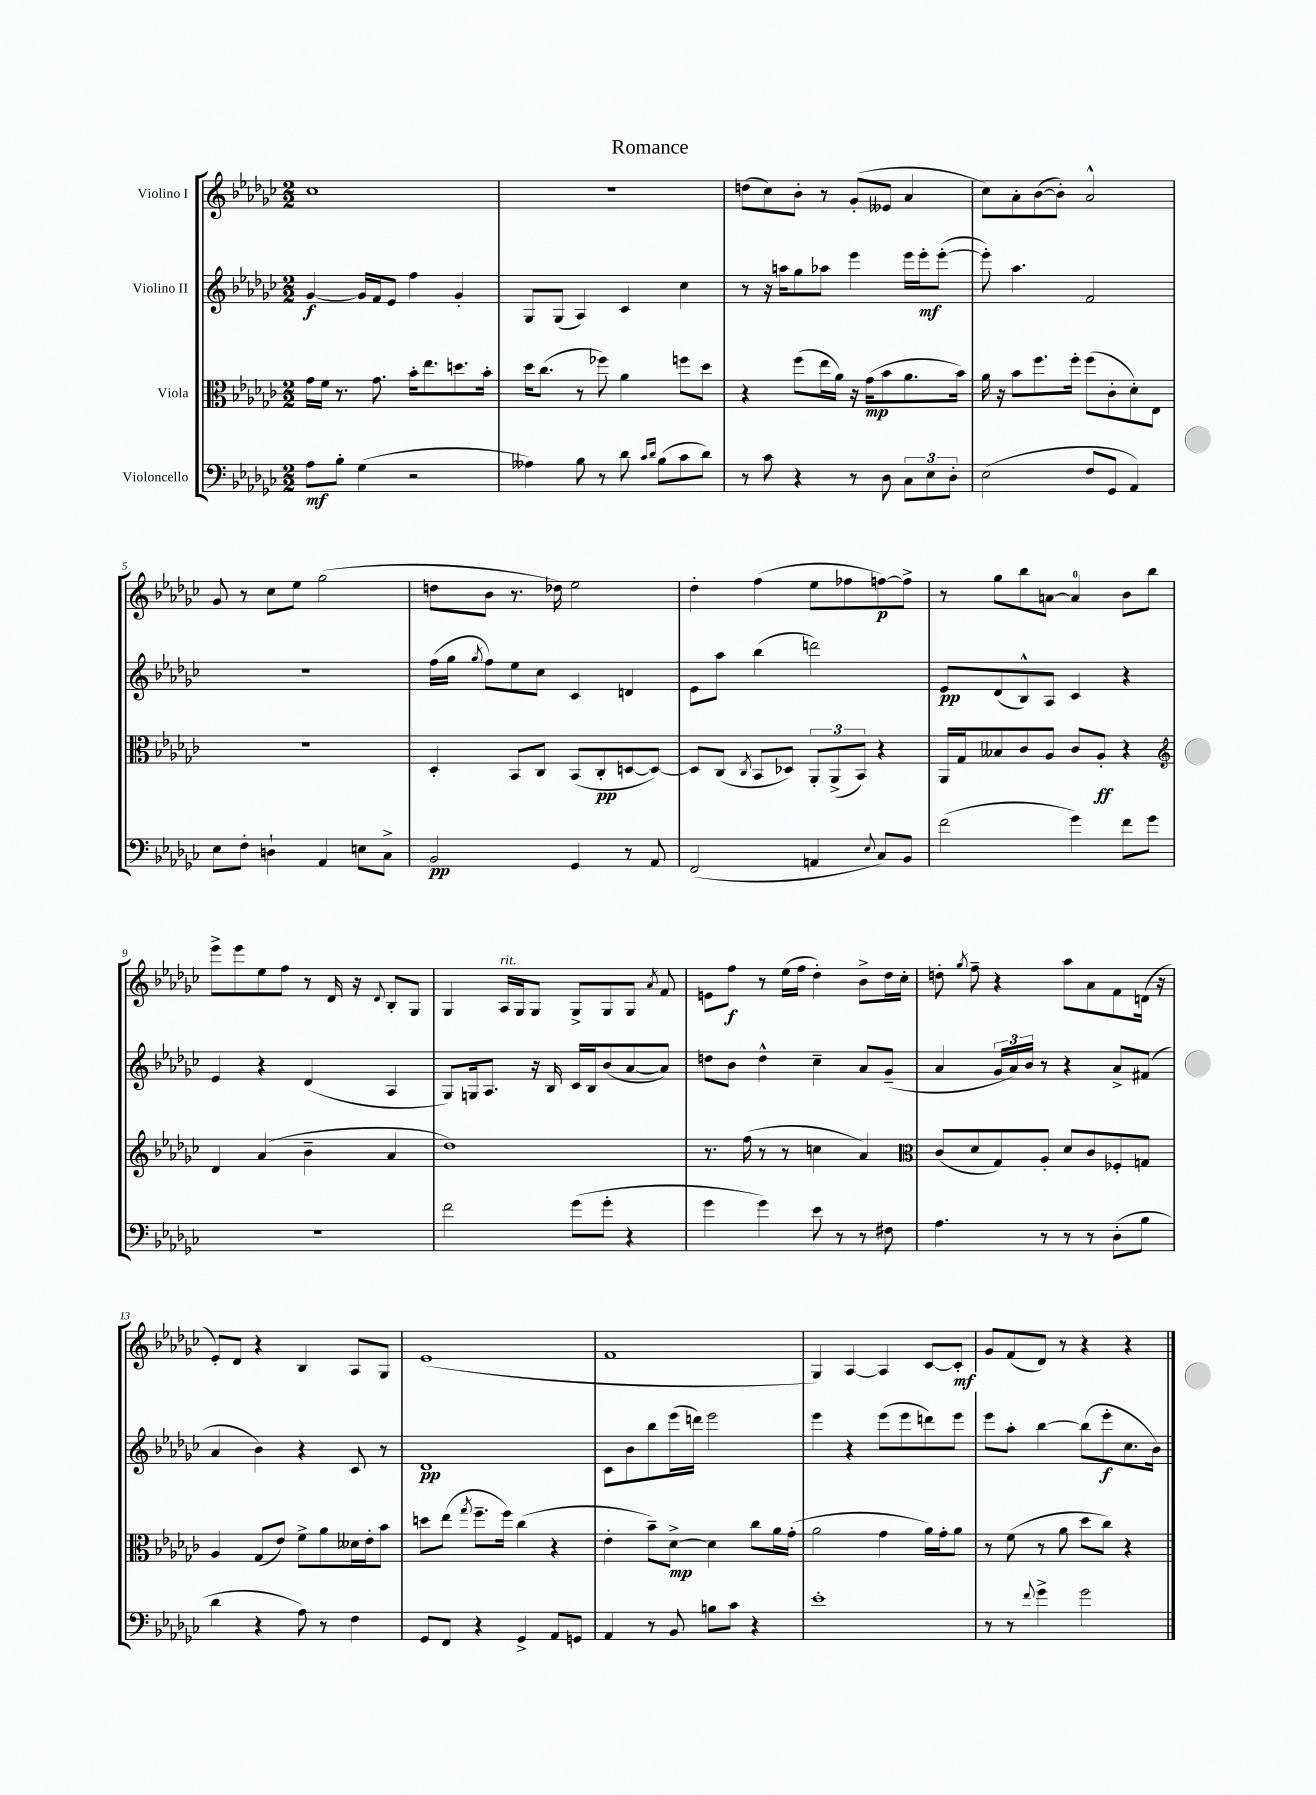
\header { title = "Romance" }
<<
\new StaffGroup <<
\new Staff = "s0" \with { instrumentName = "Violino I" } {
    \clef treble \key ges \major \numericTimeSignature \time 2/2
    \autoBeamOff ces''1 |
    R1 |
    d''8[( ces''8) bes'8]-. r8 ges'8[-.( eeses'8] aes'4 |
    ces''8[) aes'8-. bes'8~( bes'8]-.) aes'2-^ |
    ges'8 r8 ces''8[ ees''8] ges''2( |
    d''8[ bes'8] r8. des''16) ees''2 |
    des''4-. f''4( ees''8[ fes''8 f''8~\p) f''8]-> |
    r8 ges''8[ bes''8 a'8]~ a'4-0 bes'8[ bes''8] |
    ees'''8[-> ees'''8 ees''8 f''8] r8 des'16 r16 \appoggiatura { des'8 } bes8[-. ges8] |
    ges4 aes16[^\markup { \italic "rit." } ges16 ges8] ges8[-> ges8 ges8] \acciaccatura { aes'8 } f'8 |
    e'8[ f''8]\f r8 ees''16[( f''16] des''4-.) bes'8[-> des''16 ces''16]-. |
    d''8-. \acciaccatura { ges''8 } f''8-- r4 aes''8[ aes'8 f'8 d'16]( r16 |
    ees'8[-.) des'8] r4 bes4 aes8[ ges8] |
    ees'1( |
    f'1 |
    ges4) aes4~ aes4 ces'8[~ ces'8]-.\mf |
    ges'8[ f'8( des'8]) r8 r4 r4 \bar "|." |
}
\new Staff = "s1" \with { instrumentName = "Violino II" } {
    \clef treble \key ges \major \numericTimeSignature \time 2/2
    \autoBeamOff ges'4~\f ges'16[ f'16 ees'8] f''4 ges'4-. |
    ges8[ ges8]( aes4) ces'4 ces''4 |
    r8 r16 a''16[ ges''8 aes''8] ees'''4 ees'''16[ ees'''16-.\mf ees'''8]~-.( |
    ees'''8-.) aes''4. f'2 |
    r1 |
    f''16[( ges''16] \acciaccatura { ges''8 } f''8[) ees''8 ces''8] ces'4 d'4 |
    ees'8[ aes''8] bes''4( d'''2) |
    ees'8[\pp des'8( bes8-^) aes8] ces'4 r4 |
    ees'4 r4 des'4( aes4 |
    ges8[) g16 aes8.] r16 bes16 ces'16[ bes16 bes'8( aes'8~ aes'8]) |
    d''8[ bes'8] d''4-^ ces''4-- aes'8[ ges'8]--( |
    aes'4 \tuplet 3/2 { ges'16[ aes'16) bes'16] } r8 r4 aes'8[-> fis'8]( |
    aes'4 bes'4) r4 ces'8 r8 |
    des'1\pp |
    ces'8[ bes'8 bes''8 ees'''16( d'''16]) ees'''2 |
    ees'''4 r4 ees'''8[( ees'''8 d'''8) ees'''8] |
    ees'''8[ aes''8]-. bes''4~ bes''8[( ees'''8-.\f ces''8. bes'16]) \bar "|." |
}
\new Staff = "s2" \with { instrumentName = "Viola" } {
    \clef alto \key ges \major \numericTimeSignature \time 2/2
    \autoBeamOff ges'16[ f'16] r8. ges'8. bes'16[-. ees''8. d''8. bes'16]-. |
    des''16[ ces''8.]( r8 fes''8) aes'4 f''8[ des''8] |
    r4 f''8[( ees''16 aes'16]) r16 ges'16[\mp( bes'8 aes'8. bes'16]) |
    aes'16 r16 bes'8[ f''8. f''16]-. f''8[( ces'8-. des'8-.) ees8] |
    r1 |
    des4-. bes,8[ ces8] bes,8[( ces8-.\pp d8~ d8]~) |
    d8[ ces8]( \acciaccatura { ces8 } bes,8[ des8]) \tuplet 3/2 { aes,8[-. aes,8->( bes,8]) } r4 |
    aes,16[ ges16 beses8 ces'8 aes8] ces'8[ aes8]-.\ff r4 |
    \clef treble des'4 aes'4( bes'4-- aes'4 |
    des''1) |
    r8. f''16( r8 r8 c''4 aes'4) |
    \clef alto ces'8[( des'8 ges8) aes8]-. des'8[ ces'8 fes8-. g8] |
    aes4 ges8[( ees'8]) f'8[-> aes'8 deses'16 ees'16-. bes'8] |
    d''8[ ees''8]( \acciaccatura { ges''8 } f''8.[-- f''16]) ces''4( r4 |
    ees'4-. bes'8[--) des'8]~->\mp des'4 ces''8[ aes'16 ges'16]-.( |
    aes'2 ges'4 aes'16[) ges'16-. aes'8] |
    r8 f'8( r8 aes'8 des''8[ ces''8]) r4 \bar "|." |
}
\new Staff = "s3" \with { instrumentName = "Violoncello" } {
    \clef bass \key ges \major \numericTimeSignature \time 2/2
    \autoBeamOff aes8[\mf bes8]-. ges4( r2 |
    aeses4) bes8 r8 des'8 \grace { ces'16[ des'16] } bes8[( ces'8 des'8]) |
    r8 ces'8 r4 r8 des8 \tuplet 3/2 { ces8[ ees8 des8]-. } |
    ees2( f8[ ges,8] aes,4) |
    ees8[ f8]-. d4-! aes,4 e8[ ces8]-> |
    bes,2\pp ges,4 r8 aes,8 |
    f,2( a,4 \appoggiatura { ees8 } ces8[) bes,8] |
    f'2( ges'4) f'8[ ges'8] |
    r1 |
    f'2 ges'8[( ges'8]-. r4 |
    ges'4 ges'4) ees'8 r8 r8 fis8 |
    aes4. r8 r8 r8 des8[-.( bes8] |
    des'4 r4 aes8) r8 f4 |
    ges,8[ f,8] r4 ges,4-> aes,8[ g,8] |
    aes,4 r8 bes,8 b8[ ces'8] r4 |
    ees'1-. |
    r8 r8 \appoggiatura { f'8 } ges'4-> ges'2 \bar "|." |
}
>>
>>
